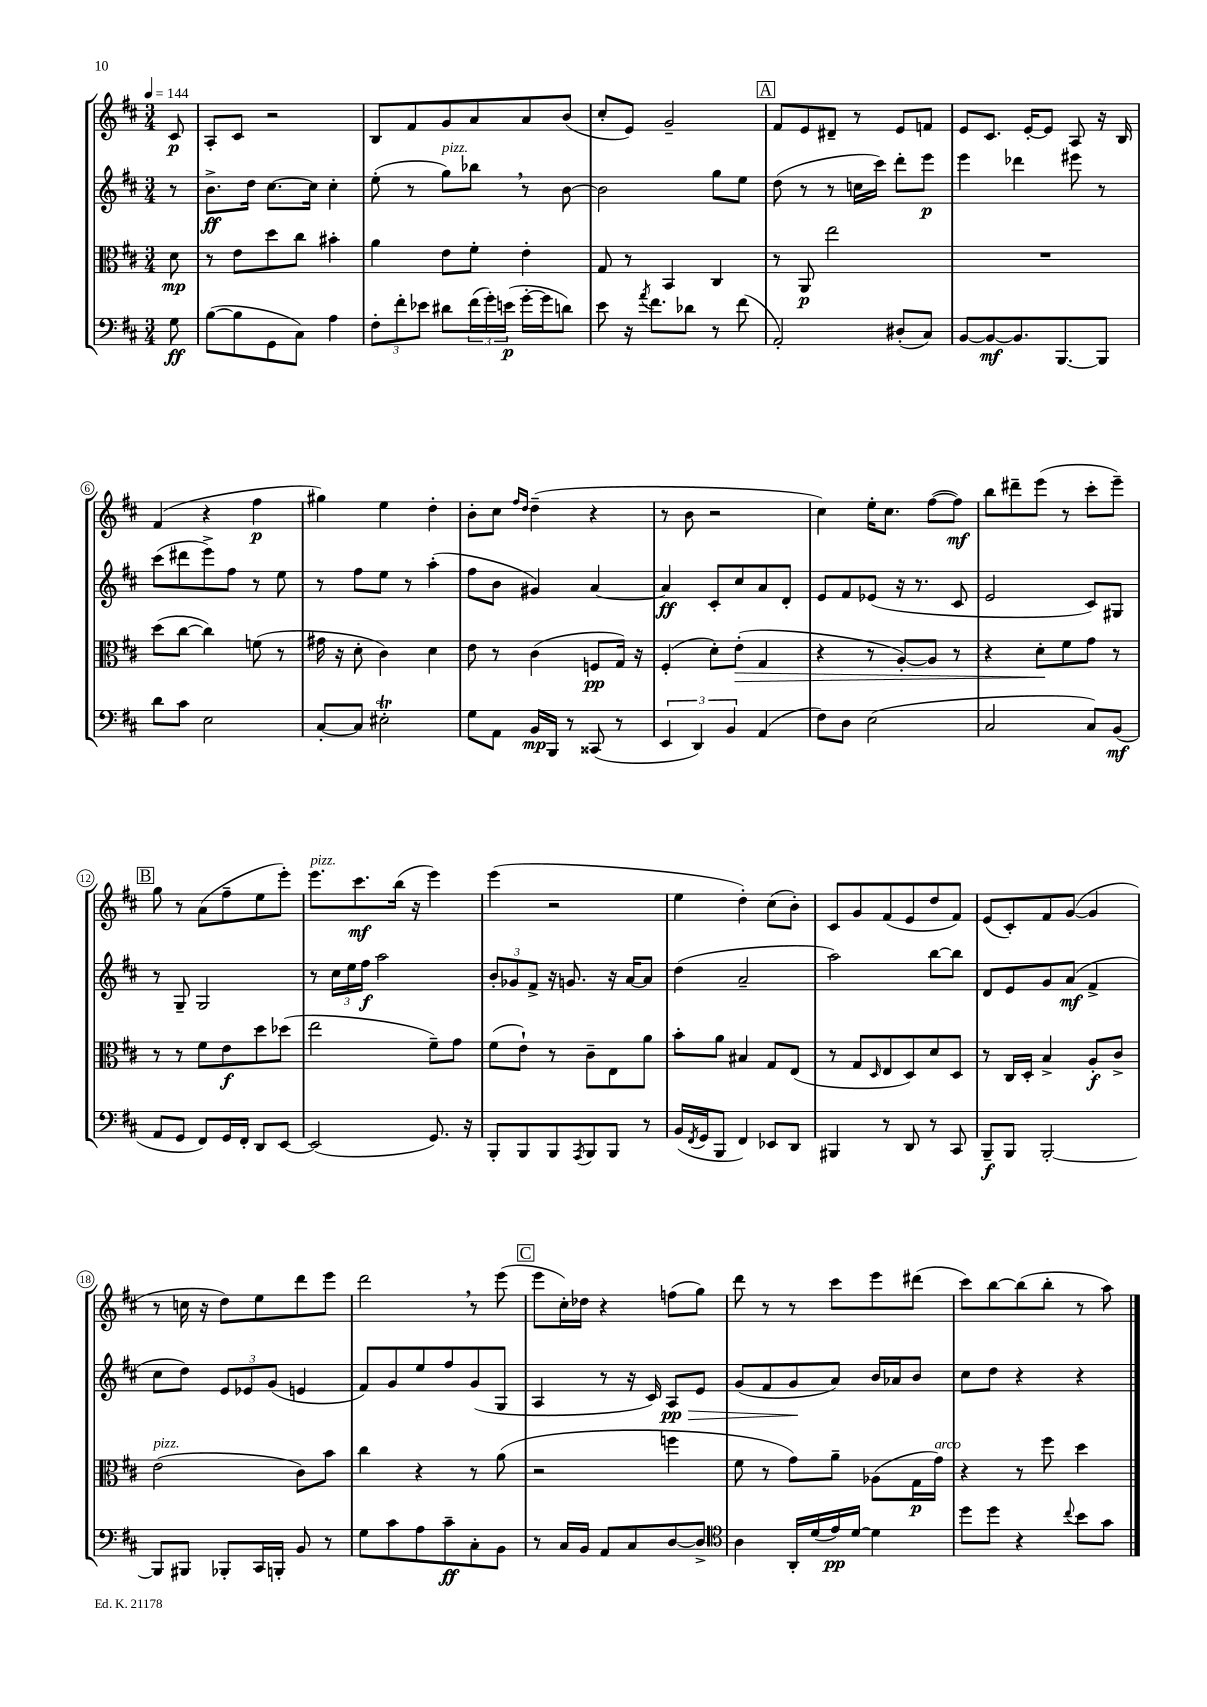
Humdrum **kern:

**kern	**dynam	**kern	**dynam	**kern	**dynam	**kern	**dynam
*part4	*part4	*part3	*part3	*part2	*part2	*part1	*part1
*staff4	*staff4	*staff3	*staff3	*staff2	*staff2	*staff1	*staff1
*clefF4	*	*clefC3	*	*clefG2	*	*clefG2	*
*k[f#c#]	*	*k[f#c#]	*	*k[f#c#]	*	*k[f#c#]	*
*M3/4	*	*M3/4	*	*M3/4	*	*M3/4	*
*MM144	*	*MM144	*	*MM144	*	*MM144	*
=	=	=	=	=	=	=	=
8G\	ff	8d\	mp	8r	.	8c#/	p
=1	=1	=1	=1	=1	=1	=1	=1
([8B\L	.	8r	.	8.b^\L	ff	8A'/L	.
8B\]	.	8e\L	.	.	.	8c#/J	.
.	.	.	.	16dd\Jk	.	.	.
8GG\	.	8dd\	.	[8.cc#\L	.	2r	.
8C#\J)	.	8cc#\J	.	.	.	.	.
.	.	.	.	16cc#\Jk]	.	.	.
4A\	.	4b#X'\	.	4cc#'\	.	.	.
=2	=2	=2	=2	=2	=2	=2	=2
12F#'\L	.	4a\	.	(8ee'\	.	8B/L	.
12f#'\	.	.	.	.	.	.	.
.	.	.	.	8r	.	8f#/	.
12e-X\J	.	.	.	.	.	.	.
!	!	!	!	!LO:TX:a:i:t=pizz.	!	!	!
8d#X\L	.	8e\L	.	8gg\L)	.	8g/	.
(24f#\L	.	8f#'\J	.	8bb-X,\J	.	8a/	.
24g'\)	.	.	.	.	.	.	.
(24en\JJ	p	.	.	.	.	.	.
[16g'\LL	.	4e'\	.	8r	.	8a/	.
16g\J]	.	.	.	.	.	.	.
8dn\J)	.	.	.	[8b\	.	(8b/J	.
=3	=3	=3	=3	=3	=3	=3	=3
8e\	.	8G/	.	2b\]	.	8cc#'/L	.
16r	.	8r	.	.	.	8e/J)	.
8qa/	.	.	.	.	.	.	.
8.f#\L	.	.	.	.	.	.	.
.	.	4BB/	.	.	.	2g~/	.
8d-X\J	.	.	.	.	.	.	.
8r	.	4C#/	.	8gg\L	.	.	.
(8f#\	.	.	.	8ee\J	.	.	.
!!LO:REH:place=s1:t=A
=4	=4	=4	=4	=4	=4	=4	=4
2AA'/)	.	8r	.	(8dd\	.	8f#/L	.
.	.	8AA/	p	8r	.	8e/	.
.	.	2ee\	.	8r	.	8d#X~/J	.
.	.	.	.	16ccn\LL	.	8r	.
.	.	.	.	16ccc#\JJ)	.	.	.
(8D#X'/L	.	.	.	8ddd'\L	.	8e/L	.
8C#/J)	.	.	.	8eee\J	p	8fn/J	.
=5	=5	=5	=5	=5	=5	=5	=5
[8BB/L	.	2.r	.	4eee\	.	8e/L	.
8BB/_	mf	.	.	.	.	8.c#/J	.
8.BB/]	.	.	.	4ddd-X\	.	.	.
.	.	.	.	.	.	[16e'/KL	.
.	.	.	.	.	.	8e/J]	.
[8.BBB/	.	.	.	.	.	.	.
.	.	.	.	8eee#X\	.	8A/	.
8BBB/J]	.	.	.	8r	.	16r	.
.	.	.	.	.	.	16B/	.
!!LO:LB:g=z
=6	=6	=6	=6	=6	=6	=6	=6
8d\L	.	(8dd\L	.	(8ccc#\L	.	(4f#/	.
8c#\J	.	[8cc#\J	.	8ddd#X\	.	.	.
2E\	.	4cc#\])	.	8eee^\)	.	4r	.
.	.	.	.	8ff#\J	.	.	.
.	.	(8fn\	.	8r	.	4ff#\	p
.	.	8r	.	8ee\	.	.	.
=7	=7	=7	=7	=7	=7	=7	=7
[8C#'/L	.	16g#X\	.	8r	.	4gg#X\)	.
.	.	16r	.	.	.	.	.
8C#/J]	.	8d'\	.	8ff#\L	.	.	.
2E#Xt'\	.	4c#\)	.	8ee\J	.	4ee\	.
.	.	.	.	8r	.	.	.
.	.	4d\	.	(4aa'\	.	4dd'\	.
=8	=8	=8	=8	=8	=8	=8	=8
8G\L	.	8e\	.	8ff#\L	.	8b'\L	.
8AA\J	.	8r	.	8b\J	.	8cc#\J	.
.	.	.	.	.	.	16qqff#/LL	.
.	.	.	.	.	.	16qqdd/JJ	.
16BB/LL	mp	(4c#\	.	4g#X/)	.	(4dd~\	.
16BBB/JJ	.	.	.	.	.	.	.
8r	.	.	.	.	.	.	.
(8CC##X/	.	8Fn/L	pp	[4a/	.	4r	.
8r	.	16G/Jk)	.	.	.	.	.
.	.	16r	.	.	.	.	.
=9	=9	=9	=9	=9	=9	=9	=9
6EE/	.	(4F#'/	.	4a/]	ff	8r	.
.	.	.	.	.	.	8b\	.
6DD/)	.	.	.	.	.	.	.
.	.	8d'\L)	.	8c#'/L	.	2r	.
6BB/	.	.	.	.	.	.	.
!	!	!	!LO:HP:b	!	!	!	!
.	.	(8e'\J	>	8cc#/	.	.	.
(4AA/	.	4G/	.	8a/	.	.	.
.	.	.	.	8d'/J	.	.	.
=10	=10	=10	=10	=10	=10	=10	=10
8F#\L)	.	4r	.	8e/L	.	4cc#\)	.
8D\J	.	.	.	8f#/	.	.	.
(2E\	.	8r	.	(8e-X/J	.	16ee'\KL	.
.	.	.	.	.	.	8.cc#\J	.
.	.	[8A'/L)	.	16r	.	.	.
.	.	.	.	8.r	.	.	.
.	.	8A/J]	.	.	.	([8ff#\L	.
.	.	8r	.	8c#/	.	8ff#\J])	mf
=11	=11	=11	=11	=11	=11	=11	=11
2C#/	.	4r	.	2e/	.	8bb\L	.
.	.	.	.	.	.	8ddd#X~\	.
.	.	8d'\L	.	.	.	(8eee\J	.
.	.	8f#\	]	.	.	8r	.
8C#/L)	.	8g\J	.	8c#/L)	.	8ccc#'\L	.
(8BB/J	mf	8r	.	8G#X/J	.	8eee~\J)	.
!!LO:LB:g=z
!!LO:REH:place=s1:t=B
=12	=12	=12	=12	=12	=12	=12	=12
8AA/L	.	8r	.	8r	.	8gg\	.
8GG/J	.	8r	.	8G~/	.	8r	.
8FF#/L)	.	8f#\L	.	2G/	.	(8a\L	.
16GG/L	.	8e\	f	.	.	8ff#~\	.
16FF#'/JJ	.	.	.	.	.	.	.
8DD/L	.	8dd\	.	.	.	8ee\	.
[8EE/J	.	(8dd-X\J	.	.	.	8eee'\J)	.
=13	=13	=13	=13	=13	=13	=13	=13
!	!	!	!	!	!	!LO:TX:a:i:t=pizz.	!
(2EE/]	.	2ee\	.	8r	.	8.eee\L	.
.	.	.	.	24cc#\LL	.	.	.
.	.	.	.	24ee\	.	.	.
.	.	.	.	.	.	8.ccc#\	mf
.	.	.	.	24ff#\JJ	f	.	.
.	.	.	.	2aa\	.	.	.
.	.	.	.	.	.	(16bb\Jk	.
.	.	.	.	.	.	16r	.
8.GG/)	.	8f#~\L)	.	.	.	4eee\)	.
.	.	8g\J	.	.	.	.	.
16r	.	.	.	.	.	.	.
=14	=14	=14	=14	=14	=14	=14	=14
8BBB'/L	.	(8f#\L	.	12b'/L	.	(4eee\	.
.	.	.	.	12g-X/	.	.	.
8BBB/	.	8e`\J)	.	.	.	.	.
.	.	.	.	12f#^/J	.	.	.
8BBB/	.	8r	.	16r	.	2r	.
.	.	.	.	8.gn/	.	.	.
8qAAA/	.	.	.	.	.	.	.
8BBB/	.	8c#~\L	.	.	.	.	.
8BBB/J	.	8E\	.	16r	.	.	.
.	.	.	.	[16a/KL	.	.	.
8r	.	8a\J	.	8a/J]	.	.	.
=15	=15	=15	=15	=15	=15	=15	=15
(16BB/LL	.	8b'\L	.	(4dd\	.	4ee\	.
8qFF#/	.	.	.	.	.	.	.
16GG/J	.	.	.	.	.	.	.
8BBB/J	.	8a\J	.	.	.	.	.
4FF#/)	.	4B#X/	.	2a~/	.	4dd'\)	.
8EE-X/L	.	8G/L	.	.	.	(8cc#\L	.
8DD/J	.	(8E/J	.	.	.	8b'\J)	.
=16	=16	=16	=16	=16	=16	=16	=16
4BBB#X/	.	8r	.	2aa\)	.	8c#/L	.
.	.	8G/L	.	.	.	8g/	.
.	.	16qqD/	.	.	.	.	.
8r	.	8E/	.	.	.	(8f#/	.
8DD/	.	8D/)	.	.	.	8e/	.
8r	.	8d/	.	[8bb\L	.	8dd/	.
8CC#/	.	8D/J	.	8bb\J]	.	8f#/J)	.
=17	=17	=17	=17	=17	=17	=17	=17
8BBB~/L	f	8r	.	8d/L	.	(8e/L	.
8BBB/J	.	16C#/LL	.	8e/	.	8c#'/)	.
.	.	16D'/JJ	.	.	.	.	.
[2BBB'/	.	4B^/	.	8g/	.	8f#/	.
.	.	.	.	(8a/J	mf	([8g/J	.
.	.	8A'/L	f	4f#^/	.	4g/]	.
.	.	8c#^/J	.	.	.	.	.
!!LO:LB:g=z
=18	=18	=18	=18	=18	=18	=18	=18
!	!	!LO:TX:a:i:t=pizz.	!	!	!	!	!
8BBB/L]	.	(2e\	.	8cc#\L	.	8r	.
8BBB#X/J	.	.	.	8dd\J)	.	16ccn\	.
.	.	.	.	.	.	16r	.
8BBB-X'/L	.	.	.	12e/L	.	8dd\L)	.
.	.	.	.	12e-X/	.	.	.
16CC#/L	.	.	.	.	.	8ee\	.
.	.	.	.	(12g/J	.	.	.
16BBBn'/JJ	.	.	.	.	.	.	.
8BB/	.	8c#\L)	.	4en/	.	8ddd\	.
8r	.	8b\J	.	.	.	8eee\J	.
=19	=19	=19	=19	=19	=19	=19	=19
8G\L	.	4cc#\	.	8f#/L)	.	2ddd,\	.
8c#\	.	.	.	8g/	.	.	.
8A\	.	4r	.	8ee/	.	.	.
8c#~\	ff	.	.	8ff#/	.	.	.
8C#'\	.	8r	.	(8g/	.	8r	.
8BB\J	.	(8a\	.	8G/J	.	(8eee\	.
!!LO:REH:place=s1:t=C
=20	=20	=20	=20	=20	=20	=20	=20
8r	.	2r	.	4A/	.	8eee\L	.
16C#/LL	.	.	.	.	.	16cc#'\L)	.
16BB/JJ	.	.	.	.	.	16dd-X\JJ	.
8AA/L	.	.	.	8r	.	4r	.
8C#/	.	.	.	16r	.	.	.
.	.	.	.	16c#/)	.	.	.
!	!	!	!	!	!LO:HP:b	!	!
[8D/	.	4ffn\	.	8A/L	> pp	(8ffn\L	.
8D^/J]	.	.	.	8e/J	.	8gg\J)	.
=21	=21	=21	=21	=21	=21	=21	=21
*clefC4	*	*	*	*	*	*	*
4A\	.	8f#\	.	(8g/L	.	8ddd\	.
.	.	8r	.	8f#/	.	8r	.
16AA'/LL	.	8g\L)	.	8g/	.	8r	.
(16d/	.	.	.	.	.	.	.
16e/)	pp	8a~\J	.	8a/J)	]	8ccc#\L	.
[16d/JJ	.	.	.	.	.	.	.
4d\]	.	(8A-X\L	.	16b/LL	.	8eee\	.
.	.	.	.	16a-X/J	.	.	.
.	.	16G\L	p	8b/J	.	(8ddd#X\J	.
!	!	!LO:TX:a:i:t=arco	!	!	!	!	!
.	.	16g\JJ)	.	.	.	.	.
=22	=22	=22	=22	=22	=22	=22	=22
8dd\L	.	4r	.	8cc#\L	.	8ccc#\L)	.
8dd\J	.	.	.	8dd\J	.	[8bb\	.
4r	.	8r	.	4r	.	(8bb\]	.
.	.	8ff#\	.	.	.	8bb'\J	.
8qqcc#/	.	.	.	.	.	.	.
8b\L	.	4dd\	.	4r	.	8r	.
8g\J	.	.	.	.	.	8aa\)	.
==	==	==	==	==	==	==	==
*-	*-	*-	*-	*-	*-	*-	*-
